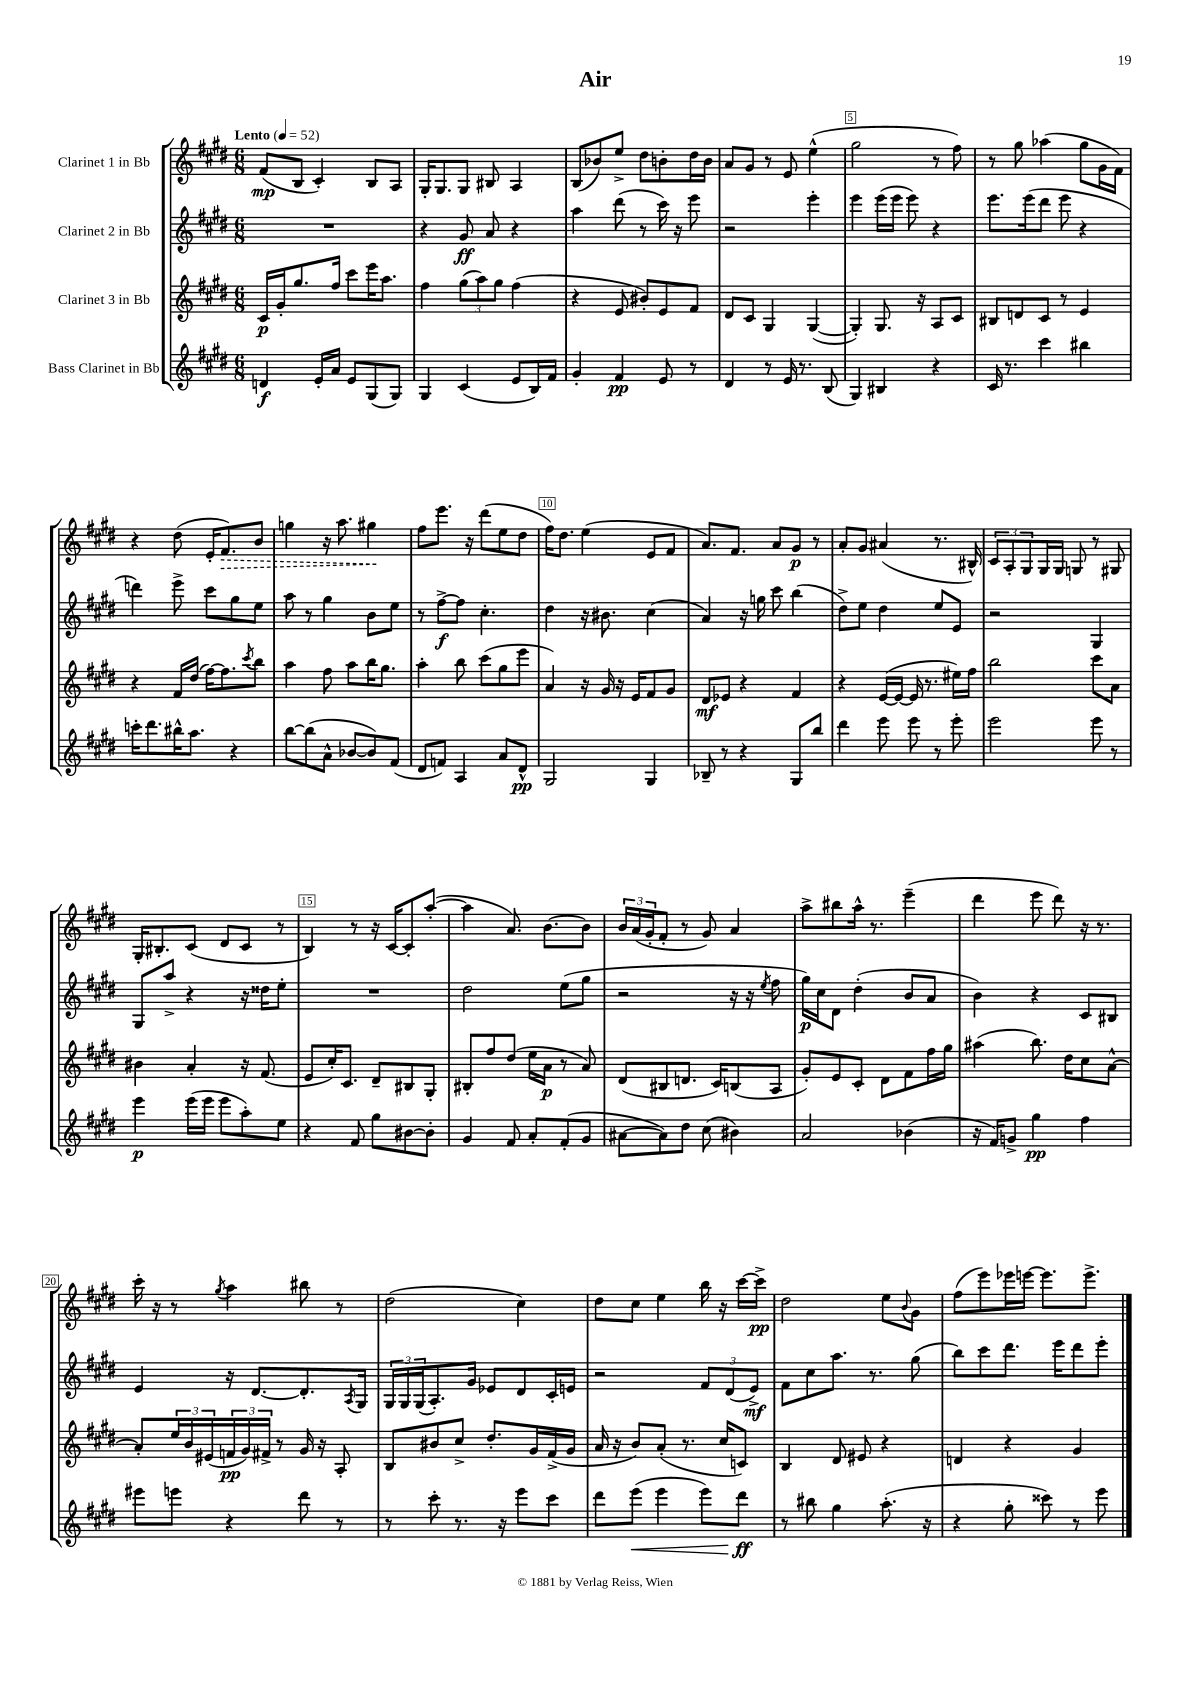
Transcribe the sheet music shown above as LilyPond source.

\header { title = "Air" }
<<
\new StaffGroup <<
\new Staff = "s0" \with { instrumentName = "Clarinet 1 in Bb" } {
    \clef treble \key e \major \numericTimeSignature \time 6/8 \tempo "Lento" 4 = 52
    fis'8\mp( b8 cis'4-.) b8 a8 |
    gis16-. gis8. gis8 bis8 a4 |
    b8( bes'8) e''8-> dis''8 b'8-. dis''16 b'16 |
    a'8 gis'8 r8 e'8 e''4-^( |
    gis''2 r8 fis''8) |
    r8 gis''8 aes''4( gis''8 gis'16 fis'16) |
    r4 dis''8( e'16-. \once \override Hairpin.style = #'dashed-line fis'8.\>) b'8 |
    g''4 r16 a''8. gis''4\! |
    fis''8 e'''8. r16 dis'''8( e''8 dis''8 |
    fis''16) dis''8. e''4( e'8 fis'8 |
    a'8.) fis'8. a'8 gis'8\p r8 |
    a'8-. gis'8 ais'4( r8. bis16-^) |
    \tuplet 3/2 { cis'8 a8-. gis8 } gis16 gis16 g8 r8 gis8 |
    gis16-. bis8.-. cis'8( dis'8 cis'8 r8 |
    b4) r8 r16 cis'16~ cis'8-. a''8~-.( |
    a''4 a'8.) b'8.~ b'8 |
    \tuplet 3/2 { b'16 a'16( gis'16-. } fis'8-. r8 gis'8) a'4 |
    a''8-> bis''8 a''16-^ r8. e'''4--( |
    dis'''4 e'''8 dis'''8) r16 r8. |
    cis'''16-. r16 r8 \acciaccatura { gis''8 } a''4 bis''8 r8 |
    dis''2( cis''4) |
    dis''8 cis''8 e''4 b''16 r16 cis'''16~ cis'''16->\pp |
    dis''2 e''8 \appoggiatura { b'8 } gis'8 |
    fis''8( e'''8) ees'''16 e'''16~ e'''8. e'''8.-> \bar "|." |
}
\new Staff = "s1" \with { instrumentName = "Clarinet 2 in Bb" } {
    \clef treble \key e \major \numericTimeSignature \time 6/8
    R2. |
    r4 gis'8\ff a'8 r4 |
    a''4 dis'''8( r8 cis'''16) r16 e'''8 |
    r2 e'''4-. |
    e'''4 e'''16( e'''16 e'''8) r4 |
    e'''8. e'''16( dis'''8 e'''8 r4 |
    d'''4) e'''8-> cis'''8 gis''8 e''8 |
    a''8 r8 gis''4 b'8 e''8 |
    r8 fis''8~->\f fis''8 cis''4.-. |
    dis''4 r16 bis'8. cis''4( |
    a'4) r16 g''16 cis'''8 b''4( |
    dis''8->) e''8 dis''4 e''8 e'8 |
    r2 gis4 |
    gis8 a''8-> r4 r16 disis''16 e''8-. |
    R2. |
    dis''2 e''8( gis''8 |
    r2 r16 r16 \acciaccatura { e''8 } fis''8 |
    gis''16\p) cis''16 dis'8 dis''4-.( b'8 a'8 |
    b'4) r4 cis'8 bis8 |
    e'4 r16 dis'8.~ dis'8.-. \acciaccatura { a8 } gis16 |
    \tuplet 3/2 { gis16 gis16 gis16( } a8.-.) gis'16 ees'8 dis'8 cis'16-. e'16 |
    r2 \tuplet 3/2 { fis'8 dis'8( e'8->\mf) } |
    fis'8 cis''8 a''8. r8. gis''8( |
    b''8) cis'''8 dis'''8. e'''16 dis'''8 e'''8-. \bar "|." |
}
\new Staff = "s2" \with { instrumentName = "Clarinet 3 in Bb" } {
    \clef treble \key e \major \numericTimeSignature \time 6/8
    cis'16\p gis'16-. gis''8. fis''16 cis'''8 e'''16 a''8. |
    fis''4 \tuplet 3/2 { gis''8( a''8) gis''8 } fis''4( |
    r4 e'8 bis'8-.) e'8 fis'8 |
    dis'8 cis'8 gis4 gis4~( |
    gis4-.) gis8. r16 a8 cis'8 |
    bis8 d'8 cis'8 r8 e'4 |
    r4 fis'16 dis''16( fis''16~) fis''8. \acciaccatura { cis'''8 } b''8 |
    a''4 fis''8 a''8 b''16 gis''8. |
    a''4-. b''8 cis'''8( gis''8 e'''8 |
    a'4) r16 gis'16 r16 e'16 fis'8 gis'8 |
    dis'8\mf ees'8 r4 fis'4 |
    r4 e'16~( e'16~ e'16 r8. eis''16) fis''16 |
    b''2 cis'''8 a'8 |
    bis'4 a'4-. r16 fis'8.( |
    e'8 cis''16-.) cis'8. dis'8-- bis8 gis8-. |
    bis8-. fis''8 dis''8( e''16 a'16\p r8 a'8) |
    dis'8( bis8 d'8. cis'16) b8( a8 |
    gis'8-.) e'8 cis'8-. dis'8 fis'8 fis''16 gis''16 |
    ais''4( b''8.) dis''16 cis''8 a'8~-^ |
    a'8-. \tuplet 3/2 { e''16 b'16 eis'16( } \tuplet 3/2 { f'16\pp gis'16) fis'16-> } r8 gis'16 r16 a8-. |
    b8 bis'8 cis''8-> dis''8.-. gis'16 fis'16->( gis'16 |
    a'16 r16 b'8) a'8-.( r8. cis''16 c'8) |
    b4 dis'8 eis'8 r4 |
    d'4 r4 gis'4 \bar "|." |
}
\new Staff = "s3" \with { instrumentName = "Bass Clarinet in Bb" } {
    \clef treble \key e \major \numericTimeSignature \time 6/8
    d'4\f e'16-. a'16 e'8 gis8( gis8) |
    gis4 cis'4( e'8 b16) fis'16 |
    gis'4-. fis'4\pp e'8 r8 |
    dis'4 r8 e'16 r8. b8( |
    gis4) bis4 r4 |
    cis'16 r8. cis'''4 bis''4 |
    c'''16-. dis'''8. bis''16-^ a''8. r4 |
    b''8~ b''8( a'8-^ bes'8~ bes'8) fis'8( |
    dis'8 f'8) a4 a'8 dis'8-^\pp |
    gis2 gis4 |
    bes8-- r8 r4 gis8 b''8 |
    dis'''4 e'''8 e'''8 r8 e'''8-. |
    e'''2 e'''8 r8 |
    e'''4\p e'''16( e'''16 e'''8 a''8-.) e''8 |
    r4 fis'8 gis''8 bis'8~ bis'8-. |
    gis'4 fis'8 a'8-. fis'8-.( gis'8 |
    ais'8~ ais'8) dis''8 cis''8( bis'4) |
    a'2 bes'4( |
    r16 fis'16) g'8-> gis''4\pp fis''4 |
    eis'''8 e'''8 r4 dis'''8 r8 |
    r8 cis'''8-. r8. r16 e'''8 cis'''8 |
    dis'''8 e'''8\<( e'''4 e'''8) dis'''8\ff\! |
    r8 bis''8 gis''4 a''8.-.( r16 |
    r4 gis''8-. cisis'''8) r8 e'''8 \bar "|." |
}
>>
>>
\layout { \context { \Score \override BarNumber.break-visibility = ##(#f #t #t) barNumberVisibility = #(every-nth-bar-number-visible 5) \override BarNumber.stencil = #(make-stencil-boxer 0.1 0.3 ly:text-interface::print) } }
